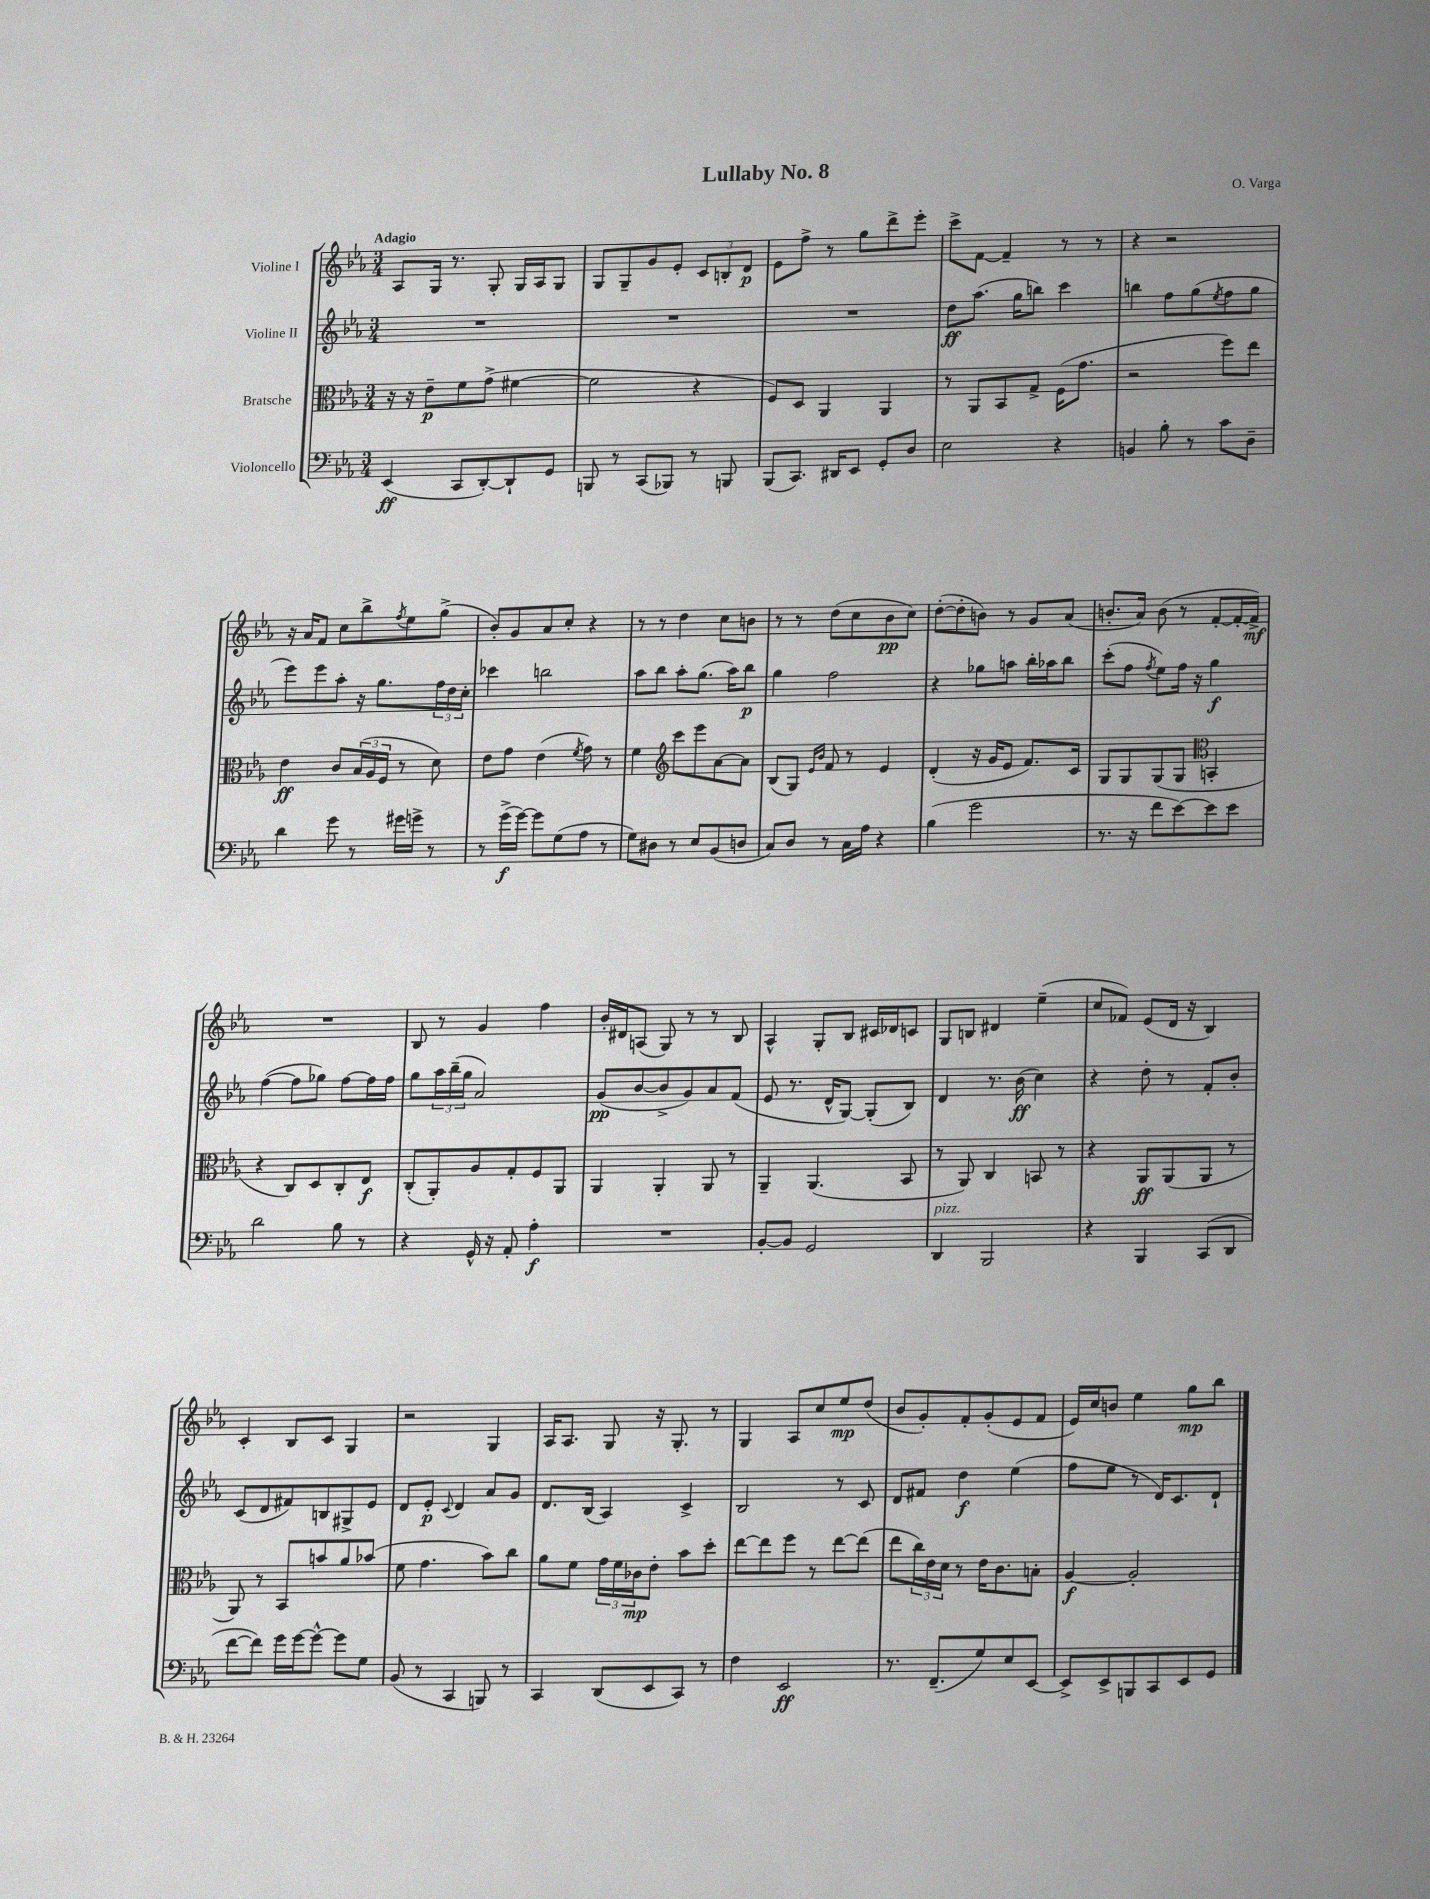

**kern	**dynam	**kern	**dynam	**kern	**dynam	**kern	**dynam
*part4	*part4	*part3	*part3	*part2	*part2	*part1	*part1
*staff4	*staff4	*staff3	*staff3	*staff2	*staff2	*staff1	*staff1
*I"Violoncello	*	*I"Bratsche	*	*I"Violine II	*	*I"Violine I	*
*clefF4	*	*clefC3	*	*clefG2	*	*clefG2	*
*k[b-e-a-]	*	*k[b-e-a-]	*	*k[b-e-a-]	*	*k[b-e-a-]	*
*M3/4	*	*M3/4	*	*M3/4	*	*M3/4	*
=1	=1	=1	=1	=1	=1	=1	=1
!	!	!	!	!	!	!LO:TX:a:B:t=Adagio	!
(4EE-/	ff	16r	.	2.r	.	8A-/L	.
.	.	16r	.	.	.	.	.
.	.	8e-~\L	p	.	.	16G/Jk	.
.	.	.	.	.	.	8.r	.
8CC/L	.	8f\	.	.	.	.	.
[8DD'/)	.	(8g^\J	.	.	.	8G'/	.
8DD`/]	.	[4f#X\	.	.	.	16G/LL	.
.	.	.	.	.	.	16A-/J	.
8GG/J	.	.	.	.	.	8G/J	.
=2	=2	=2	=2	=2	=2	=2	=2
8BBBn/	.	2f#\]	.	2.r	.	8G/L	.
8r	.	.	.	.	.	8G~/	.
(8CC/L	.	.	.	.	.	8g/	.
8BBB-X/J)	.	.	.	.	.	8e-'/J	.
8r	.	4r	.	.	.	12c/L	.
.	.	.	.	.	.	12Bn'/	.
8BBBn/	.	.	.	.	.	.	.
.	.	.	.	.	.	12d/J	p
=3	=3	=3	=3	=3	=3	=3	=3
(8BBB-/L	.	8F/L)	.	2.r	.	8e-\L	.
8.CC/J)	.	8D/J	.	.	.	8ff^\J	.
.	.	4AA-/	.	.	.	8r	.
16DD#X/KL	.	.	.	.	.	.	.
8EE-/J	.	.	.	.	.	8gg\L	.
8GG'/L	.	4AA-/	.	.	.	8ddd^\	.
8D/J	.	.	.	.	.	8eee-'\J	.
=4	=4	=4	=4	=4	=4	=4	=4
2E-\	.	8r	.	8dd\L	ff	8ccc^\L	.
.	.	8AA-/L	.	(8.aa-\J	.	[8f\J	.
.	.	8BB-/	.	.	.	4f~/]	.
.	.	.	.	16gg\KL	.	.	.
.	.	8G^/J	.	8bbn\J)	.	.	.
4r	.	(16F\KL	.	4ccc\	.	8r	.
.	.	8.g\J	.	.	.	.	.
.	.	.	.	.	.	8r	.
=5	=5	=5	=5	=5	=5	=5	=5
4BBn/	.	2r	.	4bbn\	.	4r	.
8B-'\	.	.	.	8ff\L	.	2r	.
8r	.	.	.	(8gg\	.	.	.
.	.	.	.	8qee-/	.	.	.
8c\L	.	8ff\L)	.	8ff\	.	.	.
8D~\J	.	8ee-\J	.	8gg\J	.	.	.
!!LO:LB:g=z
=6	=6	=6	=6	=6	=6	=6	=6
4d\	.	4e-\	ff	8eee-\L)	.	16r	.
.	.	.	.	.	.	16a-/KL	.
.	.	.	.	8eee-\	.	8f/J	.
8g\	.	8c/L	.	8aa-'\J	.	8cc\L	.
8r	.	(24B-/L	.	16r	.	8bb-^\	.
.	.	24A-/	.	.	.	.	.
.	.	.	.	8.gg\L	.	.	.
.	.	24F/JJ	.	.	.	.	.
.	.	.	.	.	.	8qff/	.
16g#X\LL	.	8r	.	.	.	8ee-\	.
16gn^\JJ	.	.	.	.	.	.	.
8r	.	8d\)	.	24ff\L	.	(8gg^\J	.
.	.	.	.	24dd\	.	.	.
.	.	.	.	24cc'\JJ	.	.	.
=7	=7	=7	=7	=7	=7	=7	=7
8r	.	8e-\L	.	4ccc-X\	.	8b-'/L)	.
(16g^\LL	f	8g\J	.	.	.	8g/	.
[16g\JJ)	.	.	.	.	.	.	.
8g\L]	.	(4e-\	.	2bbn\	.	8a-/	.
(8G\	.	.	.	.	.	8cc'/J	.
.	.	8qf/	.	.	.	.	.
8A-\J	.	8g\)	.	.	.	4r	.
8r	.	8r	.	.	.	.	.
=8	=8	=8	=8	=8	=8	=8	=8
8G\L)	.	4f\	.	8aa-\L	.	8r	.
8D#X\J	.	.	.	8bb-\J	.	8r	.
*	*	*clefG2	*	*	*	*	*
8r	.	8ccc\L	.	8aa-'\L	.	4dd\	.
8E-/L	.	8eee-\	.	(8.gg\J	.	.	.
(8BB-/	.	[8a-\	.	.	.	8cc\L	.
.	.	.	.	16aa-\KL)	.	.	.
8Dn/J	.	8a-\J]	.	8bb-\J	p	8bn\J	.
=9	=9	=9	=9	=9	=9	=9	=9
8C/L)	.	(8B-/L	.	4gg\	.	8r	.
8D/J	.	8G/J)	.	.	.	8r	.
.	.	16qqe-/LL	.	.	.	.	.
.	.	16qqb-/JJ	.	.	.	.	.
8r	.	8f/	.	2ff\	.	(8dd\L	.
16C\LL	.	8r	.	.	.	8cc\	.
16A-\JJ	.	.	.	.	.	.	.
4r	.	4e-/	.	.	.	8b-\	pp
.	.	.	.	.	.	8cc\J)	.
=10	=10	=10	=10	=10	=10	=10	=10
(4B-\	.	(4d'/	.	4r	.	([8dd'\L	.
.	.	.	.	.	.	8dd'\]	.
2g\	.	16r	.	8gg-X\L	.	8bn\J)	.
.	.	16g/KL	.	.	.	.	.
.	.	8e-/J	.	8aan\J	.	8r	.
.	.	8.f/L)	.	16bb-'\LL	.	8g/L	.
.	.	.	.	16aa-X\J	.	.	.
.	.	.	.	8bb-\J	.	(8a-/J	.
.	.	16c/Jk	.	.	.	.	.
=11	=11	=11	=11	=11	=11	=11	=11
8.r	.	8G/L	.	(8ccc'\L	.	8.bn'/L	.
.	.	8G/	.	8ff\J	.	.	.
16r	.	.	.	.	.	16a-/Jk)	.
.	.	.	.	8qff/	.	.	.
8f\L	.	(8G/	.	8ee-\L)	.	(8b\	.
[8e-\)	.	8G/J	.	16ff\Jk	.	8r	.
.	.	.	.	16r	.	.	.
*	*	*clefC3	*	*	*	*	*
8e-\]	.	4BBn'/	.	4gg\	f	[8f'/L	.
8e-\J	.	.	.	.	.	16f'/L_	.
.	.	.	.	.	.	16f^/JJ])	mf
!!LO:LB:g=z
=12	=12	=12	=12	=12	=12	=12	=12
2d\	.	4r	.	([4ff\	.	2.r	.
.	.	8C/L)	.	8ff\L]	.	.	.
.	.	8D/	.	8gg-X\J)	.	.	.
8B-\	.	8C'/	.	[8ff\L	.	.	.
8r	.	8E-/J	f	16ff\L]	.	.	.
.	.	.	.	16ff\JJ	.	.	.
=13	=13	=13	=13	=13	=13	=13	=13
4r	.	(8C'/L	.	8gg\L	.	8B-/	.
.	.	8AA-'/)	.	24aa-\L	.	8r	.
.	.	.	.	(24bb-~\	.	.	.
.	.	.	.	24gg\JJ	.	.	.
16GG^^/	.	8A-/	.	2a-/)	.	4g/	.
16r	.	.	.	.	.	.	.
8AA-'/	.	8G'/	.	.	.	.	.
4A-'\	f	8F/	.	.	.	4ff\	.
.	.	8AA-/J	.	.	.	.	.
=14	=14	=14	=14	=14	=14	=14	=14
2.r	.	4AA-/	.	(8g/L	pp	16b-'/LL	.
.	.	.	.	.	.	16d#X/J	.
.	.	.	.	[8b-/	.	(8An/J	.
.	.	4AA-'/	.	8b-^/]	.	8G/)	.
.	.	.	.	8g/)	.	8r	.
.	.	8AA-/	.	8a-/	.	8r	.
.	.	8r	.	(8f/J	.	8B-/	.
=15	=15	=15	=15	=15	=15	=15	=15
[8BB-'/L	.	4AA-~/	.	8e-/	.	4A-^^/	.
8BB-/J]	.	.	.	8.r	.	.	.
2GG/	.	(4.AA-/	.	.	.	8G'/L	.
.	.	.	.	16d^^/KL	.	.	.
.	.	.	.	[8G/J)	.	8B-/J	.
.	.	.	.	(8G'/L]	.	16c#X/LL	.
.	.	.	.	.	.	16d-X/J	.
.	.	8BB-/	.	8B-/J)	.	8cn/J	.
=16	=16	=16	=16	=16	=16	=16	=16
!LO:TX:a:i:t=pizz.	!	!	!	!	!	!	!
4DD/	.	8r	.	4d/	.	8G/L	.
.	.	8AA-/)	.	.	.	8Bn/J	.
2BBB-/	.	4C/	.	8.r	.	4d#X/	.
.	.	.	.	(16b-\	ff	.	.
.	.	8BBn/	.	4cc\)	.	(4ee-~\	.
.	.	8r	.	.	.	.	.
=17	=17	=17	=17	=17	=17	=17	=17
4r	.	4r	.	4r	.	8cc/L	.
.	.	.	.	.	.	8f-X/J)	.
4BBB-/	.	8AA-/L	ff	8dd'\	.	(8e-/L	.
.	.	(8AA-/	.	8r	.	16d/Jk	.
.	.	.	.	.	.	16r	.
(8CC/L	.	8AA-/J	.	8f'/L	.	4B-/)	.
8DD/J	.	8r	.	8b-'/J	.	.	.
!!LO:LB:g=z
=18	=18	=18	=18	=18	=18	=18	=18
[8f\L	.	8AA-/)	.	(8c/L	.	4c'/	.
8f\J])	.	8r	.	8d/	.	.	.
16g\LL	.	8BB-/L	.	8f#X/)	.	8B-/L	.
[16g\J	.	.	.	.	.	.	.
8g^^\J_	.	8bn/	.	8Bn/	.	8c/J	.
8g\L]	.	8a-/	.	8G#X^/	.	4G/	.
8G\J	.	(8b-X/J	.	8e-/J	.	.	.
=19	=19	=19	=19	=19	=19	=19	=19
(8BB-/	.	8f\	.	8d/L	.	2r	.
8r	.	4.g\	.	8e-'/J	p	.	.
.	.	.	.	8qqc/	.	.	.
4CC/	.	.	.	4d/	.	.	.
8BBBn/)	.	8b-\L)	.	8a-/L	.	4G/	.
8r	.	8cc\J	.	8g/J	.	.	.
=20	=20	=20	=20	=20	=20	=20	=20
4CC/	.	8a-\L	.	8.d/L	.	16A-/KL	.
.	.	.	.	.	.	8.A-/J	.
.	.	8f\J	.	.	.	.	.
.	.	.	.	(16B-/Jk	.	.	.
(8DD/L	.	24g\LL	.	4A-/)	.	8G/	.
.	.	24f\	.	.	.	.	.
.	.	24c-X\J	mp	.	.	.	.
8EE-/	.	8e-'\J	.	.	.	16r	.
.	.	.	.	.	.	8.G'/	.
8CC/J)	.	8b-\L	.	4c^/	.	.	.
8r	.	8dd'\J	.	.	.	8r	.
=21	=21	=21	=21	=21	=21	=21	=21
4F\	.	[8ee-\L	.	2B-/	.	4G/	.
.	.	8ee-\]	.	.	.	.	.
2EE-/	ff	8ff\J	.	.	.	8A-/L	.
.	.	8r	.	.	.	8cc/	.
.	.	[8ee-\L	.	8r	.	8ee-/	mp
.	.	(8ee-\J]	.	8c/	.	(8dd/J	.
=22	=22	=22	=22	=22	=22	=22	=22
8.r	.	8ee-\L	.	8d/L	.	8b-/L	.
.	.	24cc\L)	.	8f#X/J	.	8g'/)	.
.	.	24e-\	.	.	.	.	.
(8.FF~/L	.	.	.	.	.	.	.
.	.	24d\JJ	.	.	.	.	.
.	.	8r	.	4dd\	f	8f'/	.
8G/)	.	16e-\KL	.	.	.	(8g'/	.
.	.	8.c\	.	.	.	.	.
8E-/	.	.	.	(4ee-\	.	8e-/	.
[8EE-/J	.	8Bn'\J	.	.	.	8f/J	.
=23	=23	=23	=23	=23	=23	=23	=23
8EE-^/L]	.	[4A-/	f	8ff\L	.	16e-/LL)	.
.	.	.	.	.	.	16cc/J	.
8EE-^/	.	.	.	8ee-\J	.	8bn/J	.
8BBBn/	.	2A-'/]	.	8r	.	4ee-\	.
8CC/	.	.	.	16d/KL)	.	.	.
.	.	.	.	8.c/	.	.	.
8EE-/	.	.	.	.	.	8gg\L	mp
8GG/J	.	.	.	8d`/J	.	8bb-\J	.
==	==	==	==	==	==	==	==
*-	*-	*-	*-	*-	*-	*-	*-
